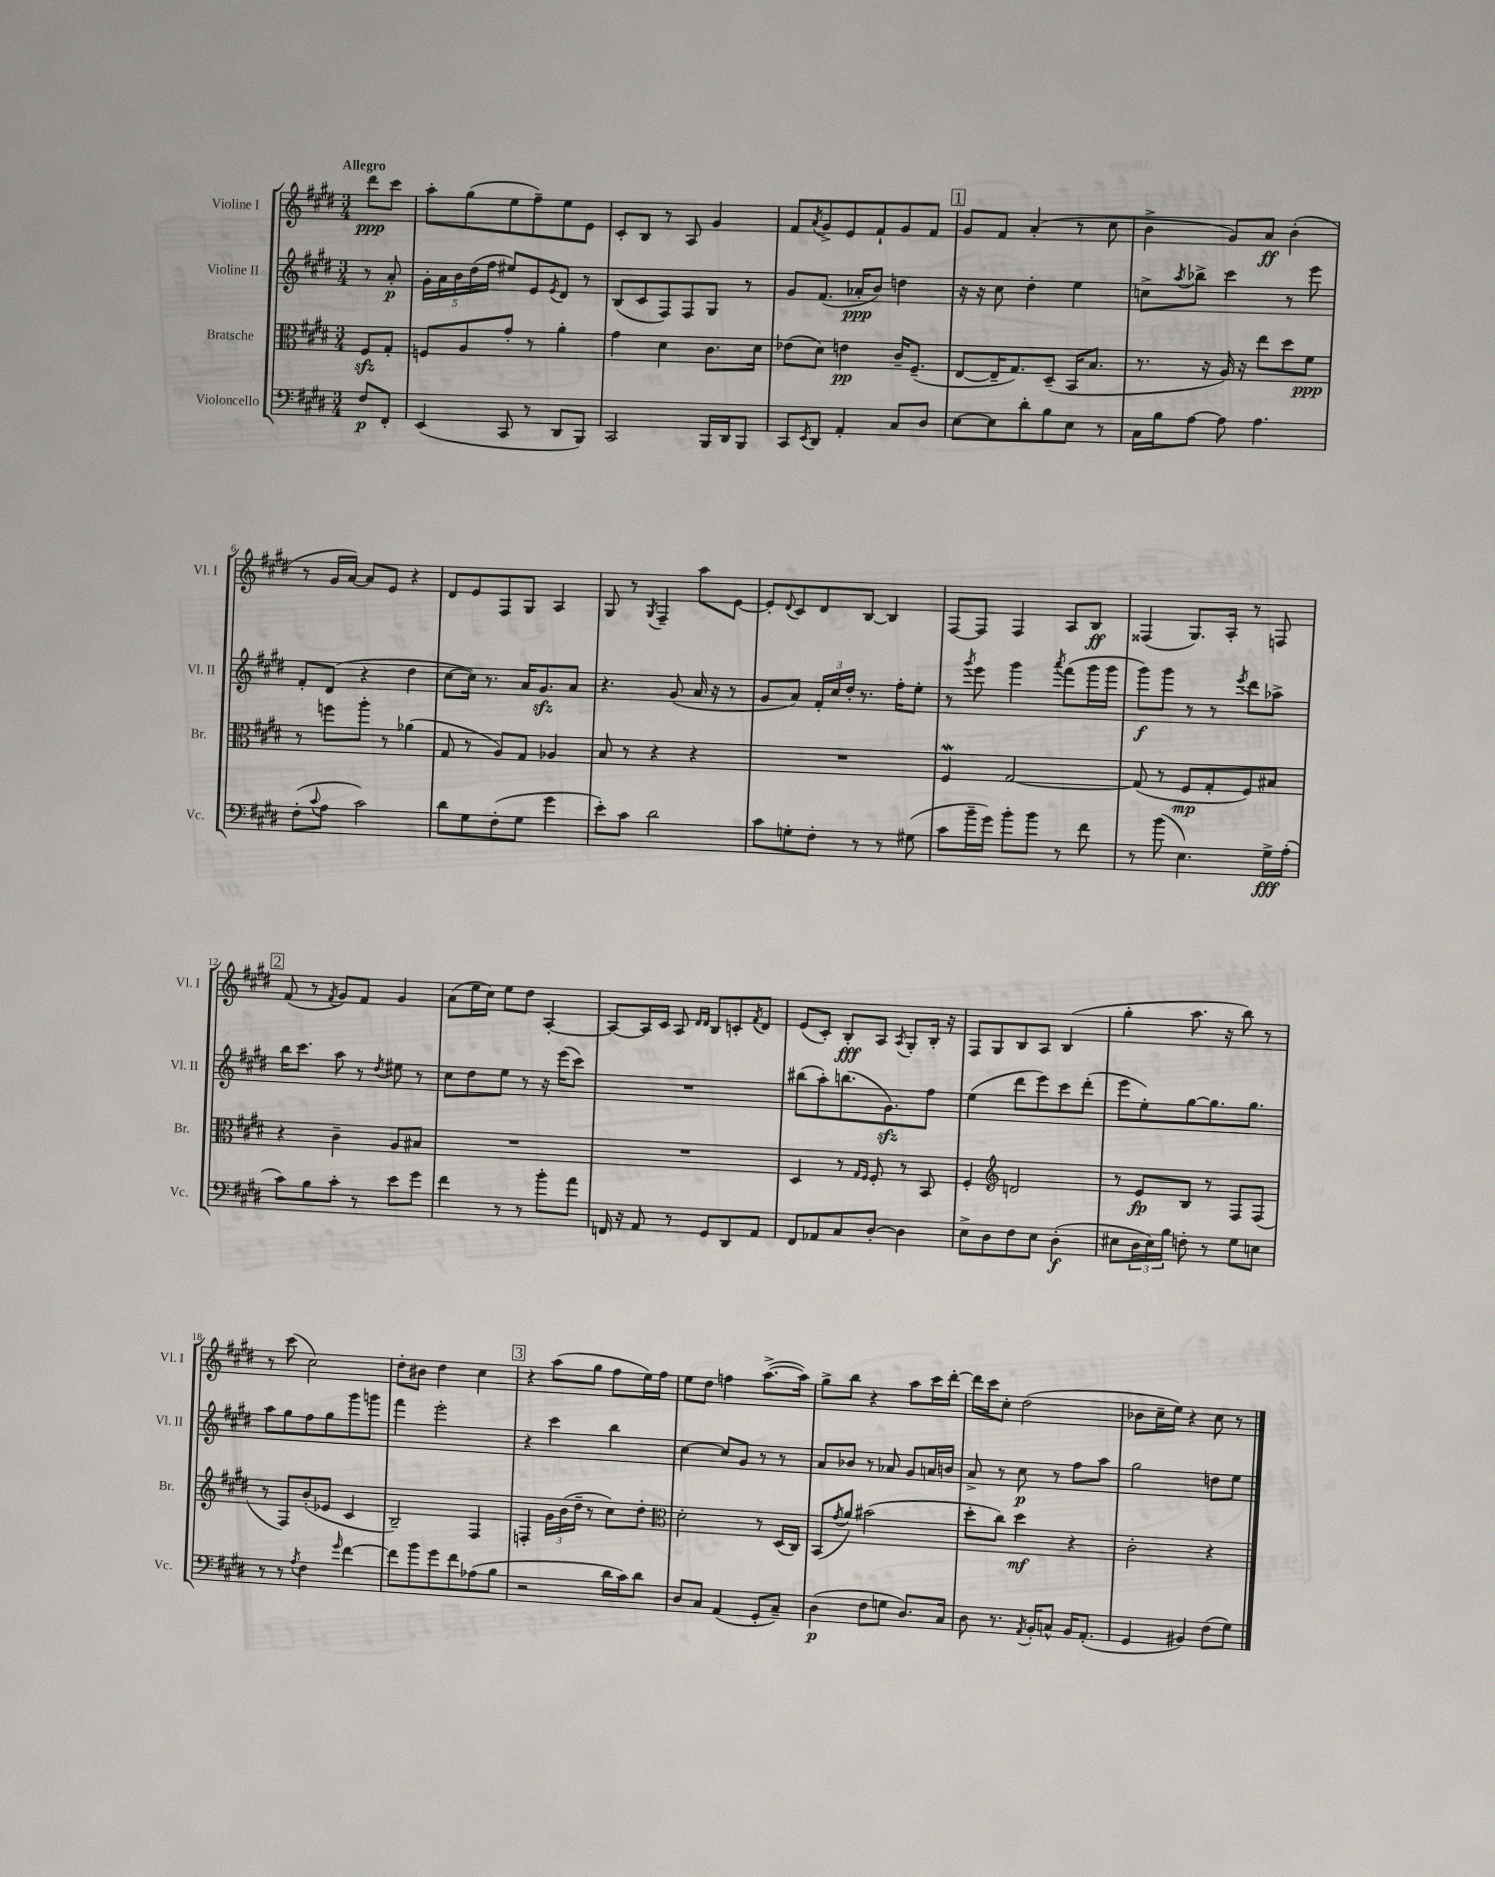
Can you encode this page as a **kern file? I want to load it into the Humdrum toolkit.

**kern	**dynam	**kern	**dynam	**kern	**dynam	**kern	**dynam
*part4	*part4	*part3	*part3	*part2	*part2	*part1	*part1
*staff4	*staff4	*staff3	*staff3	*staff2	*staff2	*staff1	*staff1
*I"Violoncello	*	*I"Bratsche	*	*I"Violine II	*	*I"Violine I	*
*I'Vc.	*	*I'Br.	*	*I'Vl. II	*	*I'Vl. I	*
*clefF4	*	*clefC3	*	*clefG2	*	*clefG2	*
*k[f#c#g#d#]	*	*k[f#c#g#d#]	*	*k[f#c#g#d#]	*	*k[f#c#g#d#]	*
*M3/4	*	*M3/4	*	*M3/4	*	*M3/4	*
=	=	=	=	=	=	=	=
!	!	!	!	!	!	!LO:TX:a:B:t=Allegro	!
8F#/L	p	8F#zz/L	.	8r	.	8ddd#\L	ppp
8FF#'/J	.	8G#'/J	.	8a'/	p	8ccc#\J	.
=1	=1	=1	=1	=1	=1	=1	=1
(4EE/	.	8Fn/L	.	20g#'\LL	.	8aa'\L	.
.	.	.	.	20a\	.	.	.
.	.	.	.	20b\	.	.	.
.	.	8A/	.	.	.	(8gg#\	.
.	.	.	.	(20dd#\	.	.	.
.	.	.	.	20ff#\JJ	.	.	.
8CC#/	.	8g#'/J	.	8ee#X/L)	.	8ee\	.
8r	.	8r	.	8e/	.	8ff#~\)	.
.	.	.	.	8qe/	.	.	.
8DD#/L	.	4a'\	.	8d#/J	.	8ee\	.
8BBB/J)	.	.	.	8r	.	8e\J	.
=2	=2	=2	=2	=2	=2	=2	=2
2CC#/	.	4g#\	.	(8B/L	.	8c#'/L	.
.	.	.	.	8c#/	.	8B/J	.
.	.	4d#\	.	8F#/)	.	8r	.
.	.	.	.	8F#/	.	8A/	.
16BBB/LL	.	8.c#\L	.	8G#/J	.	4g#/	.
16DD#/J	.	.	.	.	.	.	.
8BBB/J	.	.	.	8r	.	.	.
.	.	16d#\Jk	.	.	.	.	.
=3	=3	=3	=3	=3	=3	=3	=3
8CC#/L	.	(8e-X\L	.	8g#/L	.	8f#/L	.
8qEE/	.	.	.	.	.	8qa/	.
8DD#/J	.	8d#\J)	.	(8.f#/J	.	8g#^/	.
4AA'/	.	4en\	pp	.	.	8e/	.
.	.	.	.	16a-X'/KL	ppp	.	.
.	.	.	.	8b/J)	.	8f#`/	.
8C#/L	.	16c#~/KL	.	4ddn\	.	8g#/	.
.	.	(8.F#~/J	.	.	.	.	.
8D#/J	.	.	.	.	.	8f#/J	.
!!LO:REH:place=s1:t=1
=4	=4	=4	=4	=4	=4	=4	=4
[8E\L	.	[8E/L	.	16r	.	8g#/L	.
.	.	.	.	16r	.	.	.
8E\]	.	16E~/K]	.	8cc#\	.	8f#/J	.
.	.	8.G#/)	.	.	.	.	.
8d#'\	.	.	.	4dd#'\	.	(4a'/	.
8B\	.	(8D#~/J	.	.	.	.	.
8E\J	.	16BB/KL	.	4ee\	.	8r	.
.	.	8.B/J	.	.	.	.	.
8r	.	.	.	.	.	8cc#\	.
=5	=5	=5	=5	=5	=5	=5	=5
16C#\LL	.	8.r	.	8ccn^\L	.	4b^\	.
16B\J	.	.	.	.	.	.	.
.	.	.	.	8qaa/	.	.	.
[8A\J	.	.	.	8bb-X^\J	.	.	.
.	.	16r	.	.	.	.	.
8A\]	.	16A/)	.	4ccc#\	.	8g#/L)	.
.	.	16r	.	.	.	.	.
4.A\	.	8ee\L	.	.	.	8a/J	ff
.	.	8dd#\	.	8r	.	(4b'\	.
.	.	8f#\J	ppp	8eee\	.	.	.
!!LO:LB:g=z
=6	=6	=6	=6	=6	=6	=6	=6
(8F#'\L	.	8r	.	8f#'/L	.	8r	.
8qqc#/	.	.	.	.	.	.	.
8A\J	.	8ffn\L	.	(8d#/J	.	16g#/LL	.
.	.	.	.	.	.	[16a/JJ)	.
2c#\)	.	8aa'\J	.	4r	.	8a/L]	.
.	.	8r	.	.	.	8e/J	.
.	.	(4a-X\	.	4dd#\	.	4r	.
=7	=7	=7	=7	=7	=7	=7	=7
8d#\L	.	8G#/	.	[8cc#\L	.	8d#/L	.
8G#\	.	8r	.	16cc#\Jk])	.	8e/	.
.	.	.	.	8.r	.	.	.
(8F#'\	.	8A/L)	.	.	.	8F#/	.
8G#\J	.	8G#/J	.	16a/KL	.	8G#/J	.
.	.	.	.	8.g#zz/	.	.	.
4g#\	.	4A-X/	.	.	.	4A/	.
.	.	.	.	8a/J	.	.	.
=8	=8	=8	=8	=8	=8	=8	=8
8e'\L)	.	8B/	.	4.r	.	8G#/	.
8c#\J	.	8r	.	.	.	8r	.
.	.	.	.	.	.	8qG#/	.
2d#\	.	4r	.	.	.	4F#~/	.
.	.	.	.	(8g#/	.	.	.
.	.	4r	.	16a/	.	8aa\L	.
.	.	.	.	16r	.	.	.
.	.	.	.	8r	.	[8e\J	.
=9	=9	=9	=9	=9	=9	=9	=9
8c#\L	.	2.r	.	8g#/L	.	8e'/L]	.
.	.	.	.	.	.	8qqd#/	.
8Gn'\	.	.	.	8a/J)	.	8c#/	.
8F#'\J	.	.	.	24f#'/LL	.	8d#/	.
.	.	.	.	24cc#/	.	.	.
.	.	.	.	24dd#'/JJ	.	.	.
8r	.	.	.	8.r	.	[8B/J	.
8r	.	.	.	.	.	4B/]	.
.	.	.	.	16ff#'\KL	.	.	.
(8G#X\	.	.	.	8ee'\J	.	.	.
=10	=10	=10	=10	=10	=10	=10	=10
8c#\L	.	4F#W/	.	8r	.	[8F#/L	.
.	.	.	.	8qggg#/	.	.	.
16b~\L	.	.	.	8eee\	.	8F#/J]	.
16g#\JJ)	.	.	.	.	.	.	.
8b'\L	.	[2G#/	.	4ggg#\	.	4F#/	.
8b\J	.	.	.	.	.	.	.
.	.	.	.	8qaaa/	.	.	.
8r	.	.	.	(8fff#\L	.	8A/L	.
8f#\	.	.	.	16ggg#\L	.	8B/J	ff
.	.	.	.	16ggg#\JJ	.	.	.
=11	=11	=11	=11	=11	=11	=11	=11
8r	.	(8G#/]	.	8ggg#\L)	f	(4F##X/	.
(8b\	.	8r	.	8ggg#\J	.	.	.
4.E\)	.	8F#/L	mp	8r	.	8.G#/L)	.
.	.	8G#'/	.	8r	.	.	.
.	.	.	.	.	.	16A'/Jk	.
.	.	.	.	8qeee/	.	.	.
.	.	8F#/)	.	8ddd#\L	.	8r	.
16G#^\LL	fff	8B#X/J	.	8aa-X^\J	.	8Fn/	.
(16A'\JJ	.	.	.	.	.	.	.
!!LO:LB:g=z
!!LO:REH:place=s1:t=2
=12	=12	=12	=12	=12	=12	=12	=12
8c#\L)	.	4r	.	16bb\KL	.	(8f#/	.
.	.	.	.	8.ccc#\J	.	.	.
8B\	.	.	.	.	.	8r	.
.	.	.	.	.	.	8qf#/	.
8c#'\J	.	4c#~\	.	8aa\	.	8g#/L)	.
8r	.	.	.	8r	.	8f#/J	.
.	.	.	.	8qdd#/	.	.	.
8e\L	.	8A/L	.	8ee#X\	.	4g#/	.
8g#\J	.	8B#X/J	.	8r	.	.	.
=13	=13	=13	=13	=13	=13	=13	=13
4f#\	.	2.r	.	8cc#\L	.	(8a\L	.
.	.	.	.	8dd#\	.	16ee\L	.
.	.	.	.	.	.	16cc#\JJ)	.
8r	.	.	.	8ee\J	.	8ee\L	.
8r	.	.	.	8r	.	8dd#\J	.
8b'\L	.	.	.	16r	.	[4A'/	.
.	.	.	.	(16eee\KL	.	.	.
8a\J	.	.	.	8ccc#\J)	.	.	.
=14	=14	=14	=14	=14	=14	=14	=14
16FFn/	.	2.r	.	2.r	.	8A/L_	.
16r	.	.	.	.	.	.	.
8AA/	.	.	.	.	.	16A/L]	.
.	.	.	.	.	.	16c#/JJ	.
8r	.	.	.	.	.	8A/	.
.	.	.	.	.	.	16qqd#/LL	.
.	.	.	.	.	.	16qqd#/JJ	.
8GG#/L	.	.	.	.	.	8B/L	.
8DD#/	.	.	.	.	.	8cn'/	.
.	.	.	.	.	.	8qf#/	.
8AA/J	.	.	.	.	.	8d#/J	.
=15	=15	=15	=15	=15	=15	=15	=15
8FF#/L	.	4D#/	.	(8bb#X\L	.	(8e/L	.
8AA-X/	.	.	.	8aa'\)	.	8c#'/J)	.
8C#/	.	8r	.	(8.bbn\	.	8B'/L	fff
.	.	16qqG#/LL	.	.	.	.	.
.	.	16qqF#/JJ	.	.	.	.	.
[8D#'/J	.	8F#'/	.	.	.	8A/J	.
.	.	.	.	8.g#zz\)	.	.	.
.	.	.	.	.	.	8qA/	.
4D#\]	.	8r	.	.	.	8G#'/L	.
.	.	8BB/	.	8ff#\J	.	16B'/Jk	.
.	.	.	.	.	.	16r	.
=16	=16	=16	=16	=16	=16	=16	=16
8E^\L	.	4F#'/	.	(4ee\	.	8F#/L	.
8D#\	.	.	.	.	.	8G#/	.
*	*	*clefG2	*	*	*	*	*
8F#\	.	2dn/	.	8ddd#\L	.	8B/	.
8E\J	.	.	.	8eee\)	.	8A/J	.
(4D#'\	f	.	.	8ccc#\	.	(4B/	.
.	.	.	.	(8ddd#'\J	.	.	.
=17	=17	=17	=17	=17	=17	=17	=17
8E#X\L	.	8r	.	8eee\L	.	4gg#'\	.
24D#\L	.	8e/L	fp	8ee'\)	.	.	.
24E#\)	.	.	.	.	.	.	.
24B\JJ	.	.	.	.	.	.	.
8Fn'\	.	8B/J	.	[8gg#\	.	8.aa\	.
8r	.	8r	.	8.gg#\]	.	.	.
.	.	.	.	.	.	16r	.
8G#\L	.	8F#/L	.	.	.	8bb\)	.
.	.	.	.	8.gg#\J	.	.	.
8En\J	.	(8F#/J	.	.	.	8r	.
!!LO:LB:g=z
=18	=18	=18	=18	=18	=18	=18	=18
8r	.	8r	.	8aa\L	.	8r	.
8r	.	8F#/L)	.	8gg#\	.	(8ccc#\	.
8qA/	.	.	.	.	.	.	.
4F#\	.	(8b'/	.	8ff#\	.	2cc#\)	.
.	.	8e-X/J	.	8gg#\	.	.	.
16qqg#/	.	.	.	.	.	.	.
[4f#\	.	4c#/	.	8ggg#\	.	.	.
.	.	.	.	8gggn\J	.	.	.
=19	=19	=19	=19	=19	=19	=19	=19
8f#\L]	.	2B~/)	.	4fff#\	.	8dd#'\L	.
8b\	.	.	.	.	.	8b#X\J	.
8g#\	.	.	.	2eee'\	.	4dd#\	.
8f#\	.	.	.	.	.	.	.
(8A-X\	.	4F#/	.	.	.	4cc#\	.
8B\J	.	.	.	.	.	.	.
!!LO:REH:place=s1:t=3
=20	=20	=20	=20	=20	=20	=20	=20
2r	.	4Fn'/	.	4r	.	4r	.
.	.	24g#\LL	.	4ccc#\	.	(8aa\L	.
.	.	(24b\	.	.	.	.	.
.	.	24dd#~\JJ	.	.	.	.	.
.	.	8r	.	.	.	8gg#\J	.
16d#\LL	.	8cc#\L)	.	4bb\	.	8ff#\L	.
16c#\J)	.	.	.	.	.	.	.
8d#\J	.	8dd#'\J	.	.	.	16ee\L)	.
.	.	.	.	.	.	16ff#\JJ	.
=21	=21	=21	=21	=21	=21	=21	=21
*	*	*clefC3	*	*	*	*	*
8D#/L	.	2d#'\	.	[4cc#\	.	8ee\L	.
8C#/J	.	.	.	.	.	8dd#\J	.
(4AA/	.	.	.	8cc#/L]	.	4ffn\	.
.	.	.	.	8g#/J	.	.	.
8GG#'/L	.	8r	.	8r	.	([8.aa^\L	.
8C#~/J)	.	(16D#/LL	.	8r	.	.	.
.	.	16C#/JJ)	.	.	.	16aa\Jk])	.
=22	=22	=22	=22	=22	=22	=22	=22
(4D#\	p	(8BB/L	.	8a/L	.	8gg#^\L	.
.	.	8qg#/	.	.	.	.	.
.	.	8a/J)	.	8b-X/J	.	8bb\J	.
8F#\L	.	(2b#X\	.	8r	.	4r	.
8Gn\J	.	.	.	8a-X/	.	.	.
8.D#/L)	.	.	.	8g#/L	.	8aa\L	.
.	.	.	.	16an/L	.	16ccc#\L	.
16C#/Jk	.	.	.	16bn/JJ	.	[16ddd#'\JJ	.
=23	=23	=23	=23	=23	=23	=23	=23
8D#\	.	8dd#'\L	.	8a^/	.	16ddd#\LL]	.
.	.	.	.	.	.	16ccc#\J	.
8.r	.	8cc#\J)	.	8r	.	8cc#'\J	.
.	.	4dd#\	mf	8cc#\	p	(2dd#\	.
8qAA/	.	.	.	.	.	.	.
16BB'/KL	.	.	.	.	.	.	.
8Cn^^/J	.	.	.	8r	.	.	.
16BB/KL	.	4r	.	8ff#\L	.	.	.
(8.AA'/J	.	.	.	.	.	.	.
.	.	.	.	8aa\J	.	.	.
=24	=24	=24	=24	=24	=24	=24	=24
4GG#/	.	2c#'\	.	2gg#\	.	8b-X\L	.
.	.	.	.	.	.	16cc#~\L	.
.	.	.	.	.	.	16ee\JJ)	.
4BB#X/)	.	.	.	.	.	4r	.
(8F#\L	.	4r	.	8ddn\L	.	8cc#\	.
8G#\J)	.	.	.	8ee\J	.	8r	.
==	==	==	==	==	==	==	==
*-	*-	*-	*-	*-	*-	*-	*-
